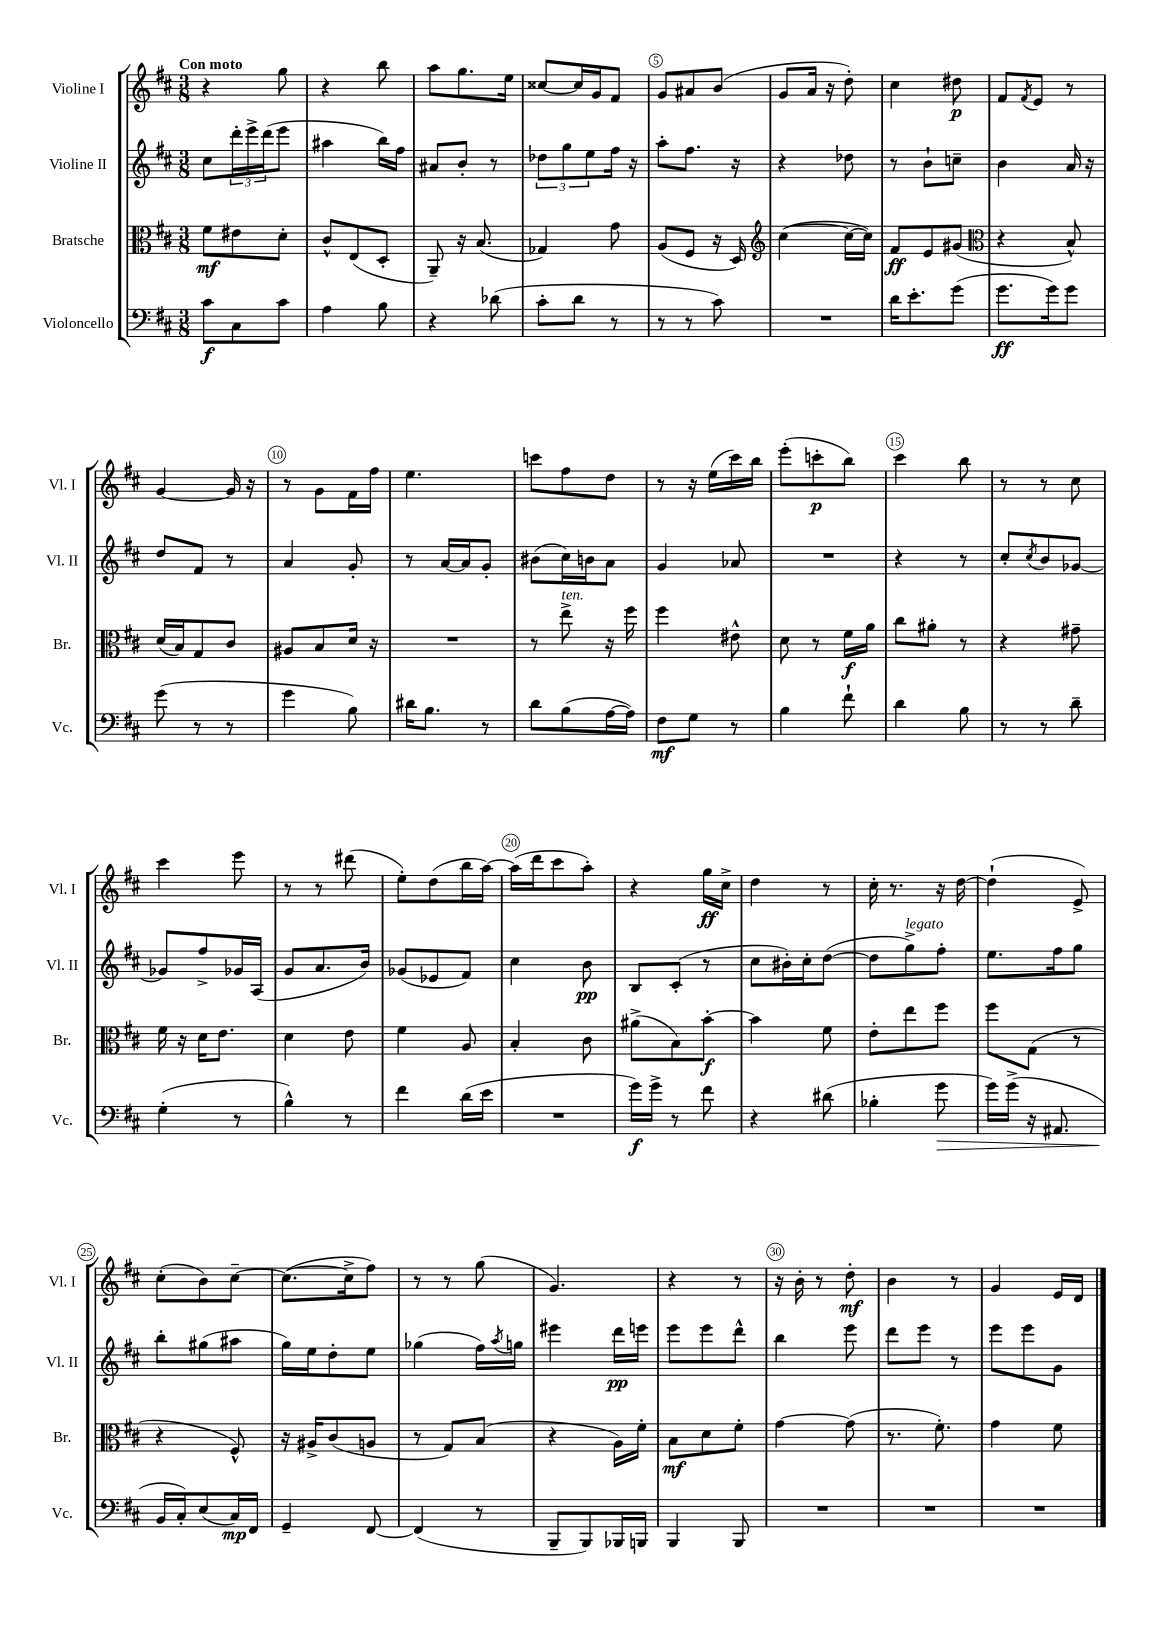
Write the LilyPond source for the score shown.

<<
\new StaffGroup <<
\new Staff = "s0" \with { instrumentName = "Violine I" shortInstrumentName = "Vl. I" } {
    \clef treble \key d \major \numericTimeSignature \time 3/8 \tempo "Con moto"
    r4 g''8 |
    r4 b''8 |
    a''8 g''8. e''16 |
    cisis''8~ cisis''16 g'16 fis'8 |
    g'8 ais'8 b'8( |
    g'8 a'16 r16 d''8-.) |
    cis''4 dis''8\p |
    fis'8 \acciaccatura { fis'8 } e'8 r8 |
    g'4~ g'16 r16 |
    r8 g'8 fis'16 fis''16 |
    e''4. |
    c'''8 fis''8 d''8 |
    r8 r16 e''16( cis'''16) b''16 |
    e'''8-.( c'''8-.\p b''8) |
    cis'''4 b''8 |
    r8 r8 cis''8 |
    cis'''4 e'''8 |
    r8 r8 dis'''8( |
    e''8-.) d''8( b''16 a''16~) |
    a''16( d'''16 cis'''8 a''8-.) |
    r4 g''16\ff cis''16-> |
    d''4 r8 |
    cis''16-. r8. r16 d''16~ |
    d''4-!( e'8->) |
    cis''8-.( b'8) cis''8~-- |
    cis''8.~( cis''16-> fis''8) |
    r8 r8 g''8( |
    g'4.) |
    r4 r8 |
    r16 b'16-. r8 d''8-.\mf |
    b'4 r8 |
    g'4 e'16 d'16 \bar "|." |
}
\new Staff = "s1" \with { instrumentName = "Violine II" shortInstrumentName = "Vl. II" } {
    \clef treble \key d \major \numericTimeSignature \time 3/8
    cis''8 \tuplet 3/2 { d'''16-. e'''16-> d'''16( } e'''8 |
    ais''4 b''16) fis''16 |
    ais'8 b'8-. r8 |
    \tuplet 3/2 { des''8 g''8 e''8 } fis''16 r16 |
    a''8-. fis''8. r16 |
    r4 des''8 |
    r8 b'8-! c''8-- |
    b'4 a'16 r16 |
    d''8 fis'8 r8 |
    a'4 g'8-. |
    r8 a'16~ a'16 g'8-. |
    bis'8( cis''16) b'16 a'8 |
    g'4 aes'8 |
    R4. |
    r4 r8 |
    cis''8-. \acciaccatura { cis''8 } b'8 ges'8~ |
    ges'8 fis''8-> ges'16 a16( |
    g'8 a'8. b'16) |
    ges'8( ees'8 fis'8) |
    cis''4 b'8\pp |
    b8 cis'8-.( r8 |
    cis''8 bis'16-.) cis''16-. d''8~( |
    d''8 g''8->^\markup { \italic "legato" }) fis''8-. |
    e''8. fis''16 g''8 |
    b''8-. gis''8( ais''8 |
    g''16) e''16 d''8-. e''8 |
    ges''4( fis''16) \acciaccatura { a''8 } g''16 |
    eis'''4 d'''16\pp e'''16 |
    e'''8 e'''8 d'''8-^ |
    b''4 e'''8 |
    d'''8 e'''8 r8 |
    e'''8 e'''8 g'8 \bar "|." |
}
\new Staff = "s2" \with { instrumentName = "Bratsche" shortInstrumentName = "Br." } {
    \clef alto \key d \major \numericTimeSignature \time 3/8
    fis'8\mf eis'8 d'8-. |
    cis'8-^ e8( d8-. |
    a,8--) r16 b8.( |
    ges4) g'8 |
    a8( fis8 r16 d16) |
    \clef treble cis''4~( cis''16~ cis''16) |
    fis'8\ff e'8 gis'8( |
    \clef alto r4 b8-^) |
    d'16( b16) g8 cis'8 |
    ais8 b8 d'16 r16 |
    R4. |
    r8 e''8->^\markup { \italic "ten." } r16 fis''16 |
    fis''4 eis'8-^ |
    d'8 r8 fis'16\f a'16 |
    cis''8 ais'8-. r8 |
    r4 gis'8-- |
    fis'16 r16 d'16 e'8. |
    d'4 e'8 |
    fis'4 a8 |
    b4-. cis'8 |
    ais'8->( b8) b'8~-.\f |
    b'4 fis'8 |
    e'8-. e''8 fis''8 |
    fis''8 g8( r8 |
    r4 fis8-^) |
    r16 ais16-> cis'8( a8 |
    r8 g8) b8( |
    r4 a16) fis'16-. |
    b8\mf d'8 fis'8-. |
    g'4~ g'8( |
    r8. fis'8.-.) |
    g'4 fis'8 \bar "|." |
}
\new Staff = "s3" \with { instrumentName = "Violoncello" shortInstrumentName = "Vc." } {
    \clef bass \key d \major \numericTimeSignature \time 3/8
    cis'8\f cis8 cis'8 |
    a4 b8 |
    r4 des'8( |
    cis'8-. d'8 r8 |
    r8 r8 cis'8) |
    R4. |
    d'16 e'8.-. g'8( |
    g'8.\ff g'16) g'8 |
    g'8( r8 r8 |
    g'4 b8) |
    dis'16 b8. r8 |
    d'8 b8( a16~ a16) |
    fis8\mf g8 r8 |
    b4 fis'8-! |
    d'4 b8 |
    r8 r8 d'8-- |
    g4-.( r8 |
    b4-^) r8 |
    fis'4 d'16( e'16 |
    R4. |
    g'16\f) g'16-> r8 fis'8 |
    r4 dis'8( |
    bes4-. g'8\> |
    g'16) g'16->( r16 ais,8. |
    b,16\! cis16-.) e8( cis16\mp) fis,16 |
    g,4-- fis,8~ |
    fis,4( r8 |
    b,,8-- b,,8) bes,,16 b,,16 |
    b,,4 b,,8 |
    R4. |
    R4. |
    R4. \bar "|." |
}
>>
>>
\layout { \context { \Score \override BarNumber.break-visibility = ##(#f #t #t) barNumberVisibility = #(every-nth-bar-number-visible 5) \override BarNumber.stencil = #(make-stencil-circler 0.1 0.3 ly:text-interface::print) } }
